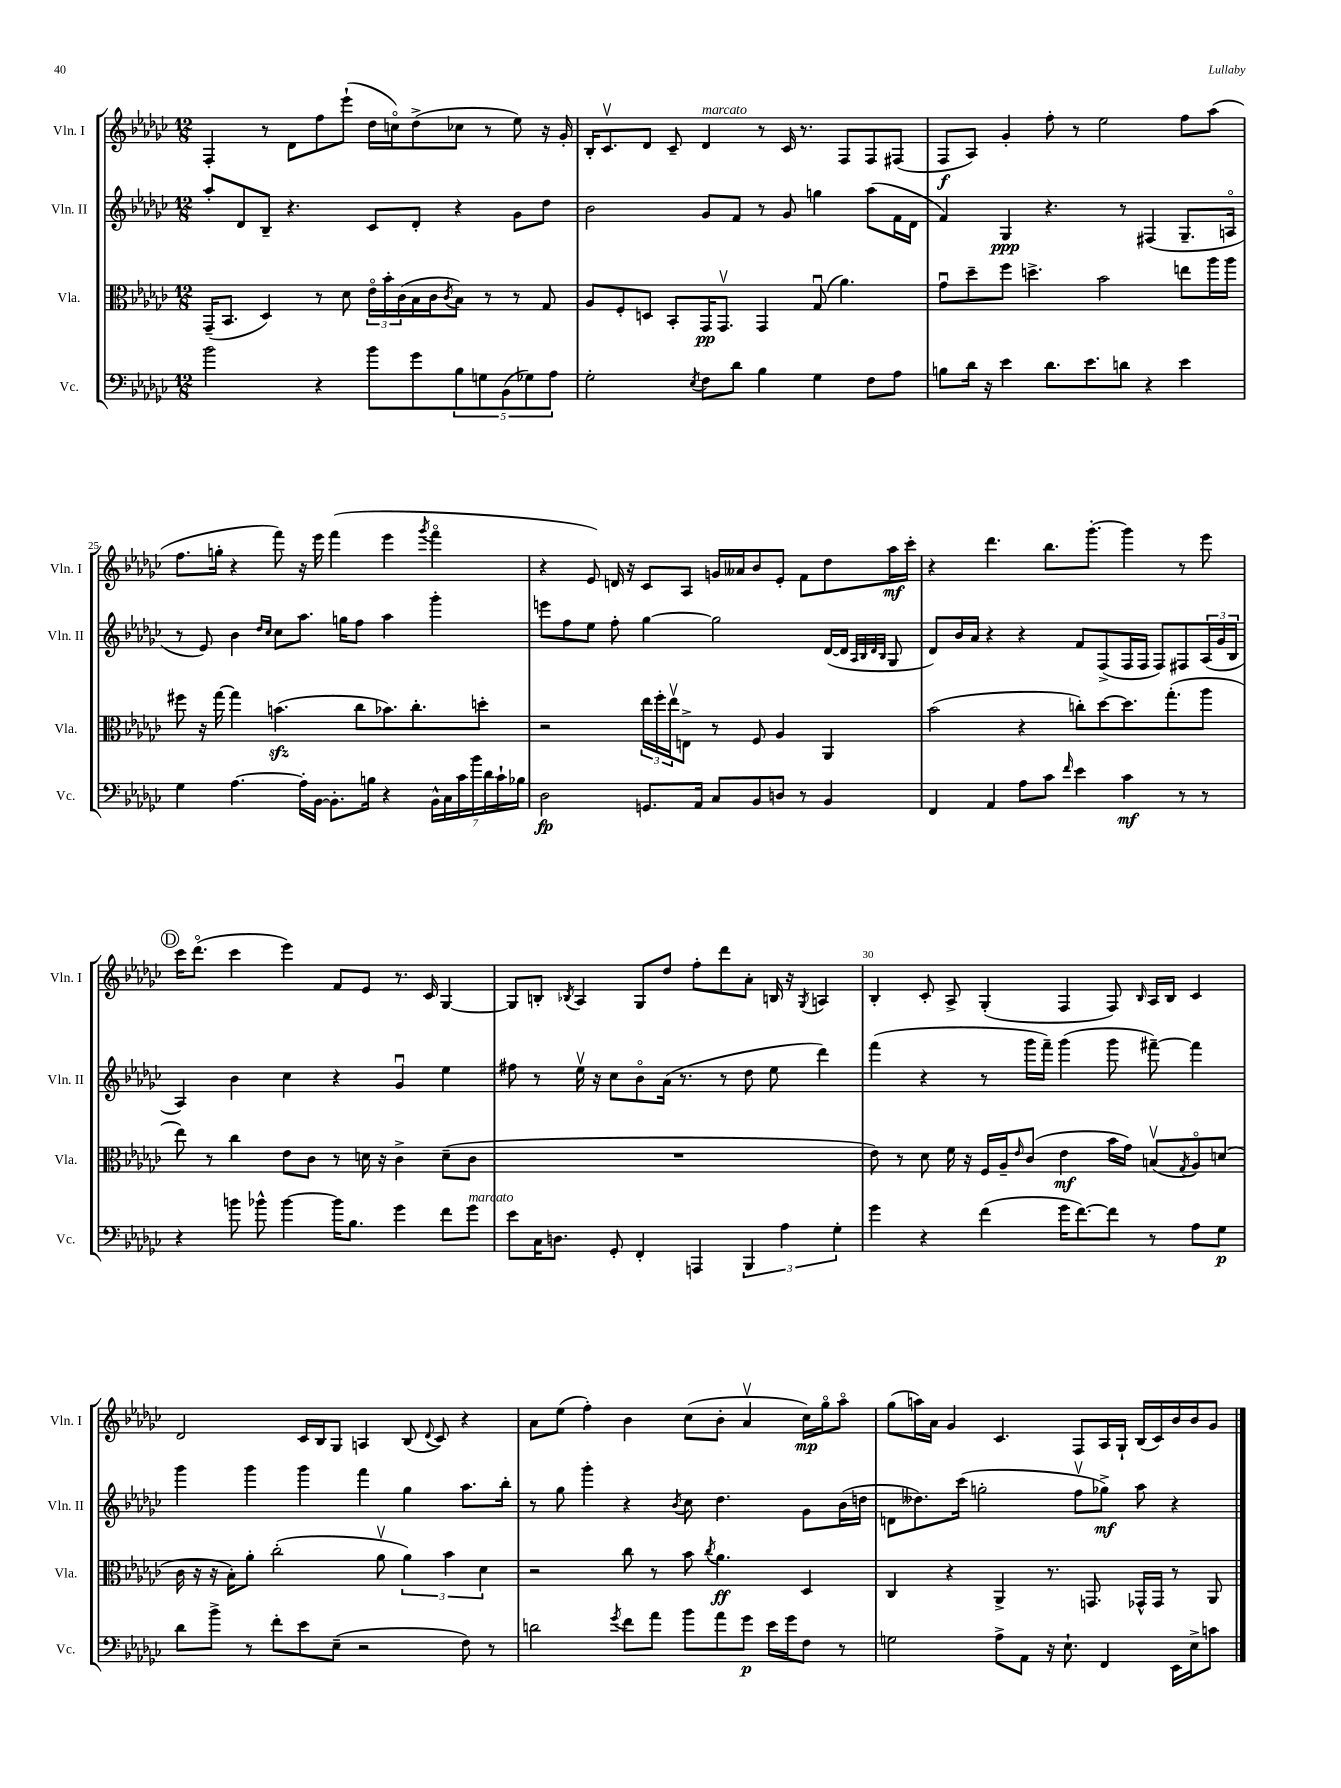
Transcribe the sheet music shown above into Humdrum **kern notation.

**kern	**kern	**kern	**kern
*staff4	*staff3	*staff2	*staff1
*clefF4	*clefC3	*clefG2	*clefG2
*k[b-e-a-d-g-c-]	*k[b-e-a-d-g-c-]	*k[b-e-a-d-g-c-]	*k[b-e-a-d-g-c-]
*M12/8	*M12/8	*M12/8	*M12/8
2b-	(16GG-~	8aa-'	4F'
.	8.BB-	.	.
.	.	8d-	.
.	4D-)	8B-~	8r
.	.	4.r	8d-
4r	8r	.	8ff
.	8d-	.	(8eee-`
8b-	24e-o	8c-	16dd-
.	24b-'	.	.
.	.	.	16cco)
.	(24c-	.	.
8g-	16B-	8d-'	(8dd-^
.	16c-	.	.
.	8qc-	.	.
10B-	8B-)	4r	8cc-
10G	.	.	.
.	8r	.	8r
(10BB-	.	.	.
.	8r	8g-	8ee-)
10G-)	.	.	.
.	8G-	8dd-	16r
10A-	.	.	.
.	.	.	16g-'
=	=	=	=
2G-'	8A-	2b-	16B-'
.	.	.	8.c-v
.	8F'	.	.
.	8D	.	8d-
.	8BB-'	.	8c-~
8qE-	.	.	.
8F	16GG-	8g-	4d-
.	8.GG-v	.	.
8d-	.	8f	.
4B-	4GG-	8r	8r
.	.	8g-	16c-
.	.	.	8.r
4G-	(8G-u	4gg	.
.	4.a-)	.	8F
8F	.	(8aa-	8F
8A-	.	16f	(8F#
.	.	16d-	.
=	=	=	=
8B	8g-u	4f)	8F
16d-	8dd-~	.	8A-)
16r	.	.	.
4e-	8ff	4G-	4g-'
.	4.dd^	.	.
8.d-	.	4.r	8ff'
.	.	.	8r
8.e-	.	.	.
.	2b-	.	2ee-
8d	.	8r	.
4r	.	(4F#	.
4e-	8ee	8.G-~	8ff
.	16aa-	.	(8aa-
.	16aa-	16Ao	.
=	=	=	=
4G-	8ff#	8r	8.ff
.	16r	8e-)	.
.	[16gg-	.	16gg'
[4.A-	4gg-]	4b-	4r
.	.	16qqdd-	.
.	.	16qqcc-	.
.	(4.b	8cc-	8fff)
16A-']	.	8.aa-	16r
[16BB-	.	.	16eee-
8.BB-']	.	.	(4fff
.	.	16gg	.
.	8cc-	8ff	.
16B	.	.	.
4r	8.b-)	4aa-	4eee-
.	8.cc-'	.	.
.	.	.	8qggg-
28BB-^^	.	4ggg-'	4fffo
28C-	.	.	.
28c-	.	.	.
28b-	.	.	.
.	8dd'	.	.
28d-	.	.	.
28c-`	.	.	.
28B-	.	.	.
=	=	=	=
2D-	2r	8eee	4r
.	.	8ff	.
.	.	8ee-	8e-)
.	.	8ff'	16d
.	.	.	16r
8.GG	24ee-	[4gg-	8c-
.	24ff'	.	.
.	24ee-v	.	.
.	8E^	.	8A-
16AA-	.	.	.
8C-	8r	2gg-]	16g
.	.	.	16a--
8BB-	8F	.	8b-
8D	4A-	.	8e-'
8r	.	.	8f
4BB-	4AA-	([16d-	8dd-
.	.	16d-]	.
.	.	32qqA-	.
.	.	32qqB-	.
.	.	32qqd-	.
.	.	32qqB-	.
.	.	8G-	16aa-
.	.	.	16ccc-'
=	=	=	=
4FF	(2b-	8d-)	4r
.	.	16b-	.
.	.	16a-	.
4AA-	.	4r	4.ddd-
8A-	4r	4r	.
8c-	.	.	8.bb-
16qqf	.	.	.
4e-	8cc')	8f	.
.	.	.	[8.ggg-'
.	[8dd-	(8F^	.
4c-	8.dd-]	16F	4ggg-]
.	.	16F	.
.	.	8F)	.
.	(8.gg-'	.	.
8r	.	8F#	8r
8r	8aa-	(24A-	8eee-
.	.	24g-	.
.	.	24B-	.
=	=	=	=
4r	8ee-)	4A-)	16ccc-
.	.	.	(8.ddd-o
.	8r	.	.
8b	4cc-	4b-	4ccc-
8b-^^	.	.	.
[4b-	8e-	4cc-	4eee-)
.	8c-	.	.
16b-]	8r	4r	8f
8.B-	.	.	.
.	16d	.	8e-
.	16r	.	.
4g-	4c-^	4g-u	8.r
.	.	.	16c-
8f	(8d~	4ee-	[4G-
8g-	8c-	.	.
=	=	=	=
8e-	1.r	8ff#	8G-]
16C-	.	8r	8B'
8.D	.	.	.
.	.	.	8qB-
.	.	16ee-v	4A-
.	.	16r	.
8GG-'	.	8cc-	.
4FF'	.	8b-o	8G-
.	.	(16a-	8dd-
.	.	8.r	.
4AAA	.	.	8ff'
.	.	8r	8ddd-
6BBB-	.	8dd-	8a-'
.	.	8ee-	16B
6A-	.	.	.
.	.	.	16r
.	.	.	8qG-
.	.	4ddd-)	4A
6G-'	.	.	.
=	=	=	=
4g-	8e-)	(4fff	4B-'
.	8r	.	.
4r	8d-	4r	8c-'
.	16f	.	8A-^
.	16r	.	.
(4f	16F	8r	(4G-'
.	16A-~	.	.
.	16qqe-	.	.
.	(8c-	16ggg-	.
.	.	16fff~)	.
16g-	4e-	(4ggg-	4F
[8.f)	.	.	.
8f]	16b-	8ggg-	8F)
.	16g-)	.	.
.	.	.	16qqB-
8r	(8Bv	[8fff#~)	16A-
.	.	.	16B-
.	8qG-	.	.
8A-	8A-o)	4fff#]	4c-
8G-	(8d	.	.
=	=	=	=
8d-	16c-	4ggg-	2d-
.	16r	.	.
8b-^	16r	.	.
.	16B-')	.	.
8r	8a-'	4ggg-	.
8f'	(2cc-'	.	.
8e-	.	4ggg-	16c-
.	.	.	16B-
(8E-~	.	.	8G-
2r	.	4fff	4A
.	8a-v	.	.
.	6a-)	4gg-	(8B-
.	.	.	8qqd-
.	.	.	8c-)
.	6b-	.	.
8F)	.	8.aa-	4r
.	6d-	.	.
8r	.	.	.
.	.	16bb-'	.
=	=	=	=
2d	2r	8r	8a-
.	.	8gg-	(8ee-
.	.	4ggg-'	4ff')
8qg-	.	.	.
8f	8cc-	4r	4b-
8a-	8r	.	.
.	.	8qb-	.
8b-	8b-	8cc-	(8cc-
.	8qcc-	.	.
8a-	4.a-	4.dd-	8b-'
8g-	.	.	4a-v
16e-	.	.	.
16g-	.	.	.
8F	4D-	8g-	16cc-)
.	.	.	16gg-o
8r	.	(16b-	8aa-o
.	.	16dd	.
=	=	=	=
2G	4C-	8d	(8gg-
.	.	8.dd--)	16aa)
.	.	.	16a-
.	4r	.	4g-
.	.	(16ccc-	.
.	.	2gg'	.
8A-^	4AA-^	.	4.c-
8AA-	.	.	.
16r	8.r	.	.
8.E-`	.	.	.
.	.	8ffv	8F
.	8.GG	.	.
4FF	.	8gg-^)	16A-
.	.	.	16G-`
.	16GG-^^	8aa-	(16B-
.	16GG-	.	16c-)
16EE-	8r	4r	16b-
16E-^	.	.	16b-
8c	8AA-	.	8g-
==	==	==	==
*-	*-	*-	*-
